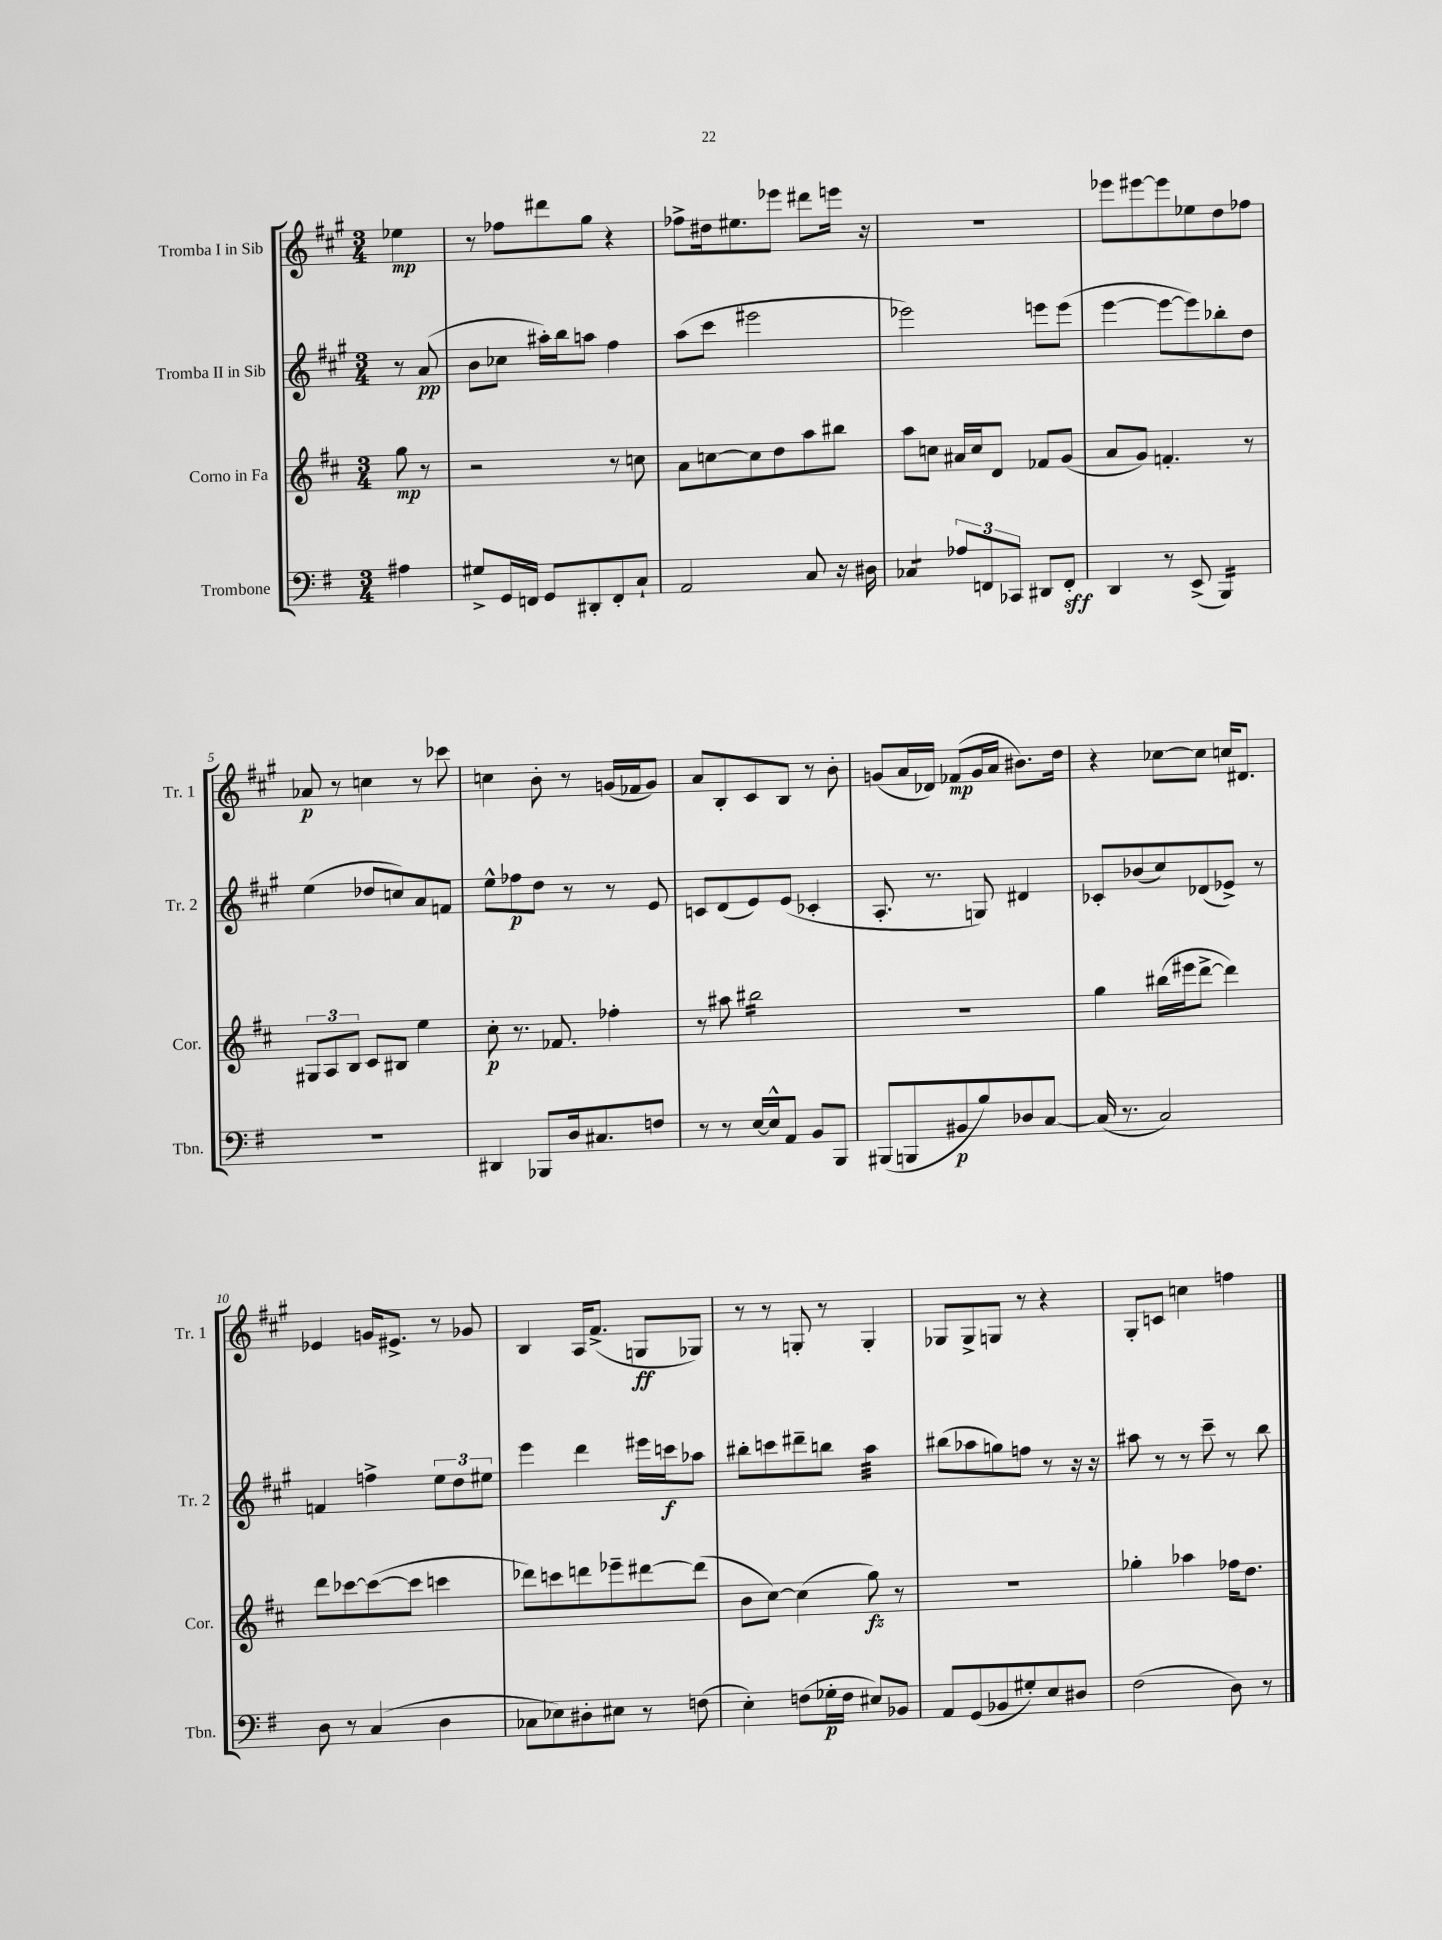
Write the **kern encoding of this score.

**kern	**kern	**kern	**kern
*staff4	*staff3	*staff2	*staff1
*clefF4	*clefG2	*clefG2	*clefG2
*k[f#]	*k[f#c#]	*k[f#c#g#]	*k[f#c#g#]
*M3/4	*M3/4	*M3/4	*M3/4
4A#	8gg	8r	4ee-
.	8r	(8a	.
=	=	=	=
8G#^	2r	8b	8r
16GG	.	8cc-	8ff-
16FF	.	.	.
8GG	.	16aa#')	8ddd#
.	.	16bb	.
8DD#'	.	8aa	8gg#
8FF'	8r	4ff#	4r
8C`	8cc	.	.
=	=	=	=
2AA	8a	(8aa	8ff-^
.	[8cc	8ccc#	16dd#
.	.	.	8.ee#
.	8cc]	2eee#	.
.	8dd	.	8eee-
8C	8aa	.	8ddd#
16r	8bb#	.	16eee
16D#	.	.	16r
=	=	=	=
4C-	8aa	2eee-)	2.r
.	8cc	.	.
12A-	16a#	.	.
.	16cc	.	.
12FF	.	.	.
.	8d	.	.
12CC-	.	.	.
8DD#	8f-	8eee	.
8FF'	(8g	(8eee	.
=	=	=	=
4DD	8a	[4eee	8eee-
.	8g)	.	[8eee#
8r	4.f'	8eee_	8eee#]
(8EE^	.	8eee])	8ee-
4BBB)	.	8bb-'	8dd
.	8r	8dd	8ff-
=	=	=	=
2.r	12G#	(4ee	8a-
.	12A	.	.
.	.	.	8r
.	12B	.	.
.	8c#	8dd-	4cc
.	8B#	8cc)	.
.	4ee	8a	8r
.	.	8f	8ccc-
=	=	=	=
4DD#	8cc#'	8ee^^	4cc
.	8.r	8ff-	.
8BBB-	.	8dd	8b'
.	8.f-	.	.
16D	.	8r	8r
8.C#	.	.	.
.	4ff-'	8r	(16g
.	.	.	16f-
8F	.	8e	8g)
=	=	=	=
8r	8r	8c	8a
8r	8aa#	(8d	8B'
[16E	2bb#	8e)	8c#
16E^^]	.	.	.
8AA	.	(8e	8B
8BB	.	4c-'	8r
8BBB	.	.	8b'
=	=	=	=
(8BBB#	2.r	8.A'	(8g
8BBB	.	.	16a
.	.	8.r	16d-)
8BB#	.	.	(8f-
8B)	.	8G)	16g
.	.	.	16a
8D-	.	4d#	8.b#)
[8C	.	.	.
.	.	.	16dd
=	=	=	=
(16C]	4gg	8c-'	4r
8.r	.	.	.
.	.	(8b-	.
2C)	(16bb#	8cc#)	[8cc-
.	16eee#	.	.
.	[8ddd^	(8d-	8cc-]
.	4ddd])	8e-^)	16cc
.	.	.	8.d#
.	.	8r	.
=	=	=	=
8D	8ddd	4f	4e-
8r	[8ccc-	.	.
(4C	(8ccc-_	4ff^	16g
.	.	.	8.e#^
.	8ccc-]	.	.
4D	4ccc	12ee	8r
.	.	12dd	.
.	.	.	8g-
.	.	12ee#	.
=	=	=	=
8C-	8ddd-)	4eee	4B
8E-)	8ccc	.	.
8D#'	8ddd	4ddd	16A
.	.	.	(8.f#^
8E#	8eee-~	.	.
8r	[8ddd#	16eee#	8G
.	.	16ccc	.
(8F	(8ddd#]	8aa-	8G-)
=	=	=	=
4E')	8b	8bb#'	8r
.	[8cc#)	8ccc	8r
(8F	(4cc#]	8ddd#~	8G'
16G-'	.	8bb	8r
16F	.	.	.
8E#)	8gg)	4aa	4G'
8BB-	8r	.	.
=	=	=	=
8AA	2.r	(8bb#	8G-
(8GG	.	8aa-	8G-^
8BB-	.	8gg)	8G
8G#')	.	8ff	8r
8E	.	8r	4r
8D#	.	16r	.
.	.	16r	.
=	=	=	=
(2F#	4gg-'	8aa#	8G#'
.	.	8r	8c
.	4aa-	8r	4cc
.	.	8ccc#~	.
8D)	16ff-	8r	4ff
.	8.dd	.	.
8r	.	8bb	.
==	==	==	==
*-	*-	*-	*-
